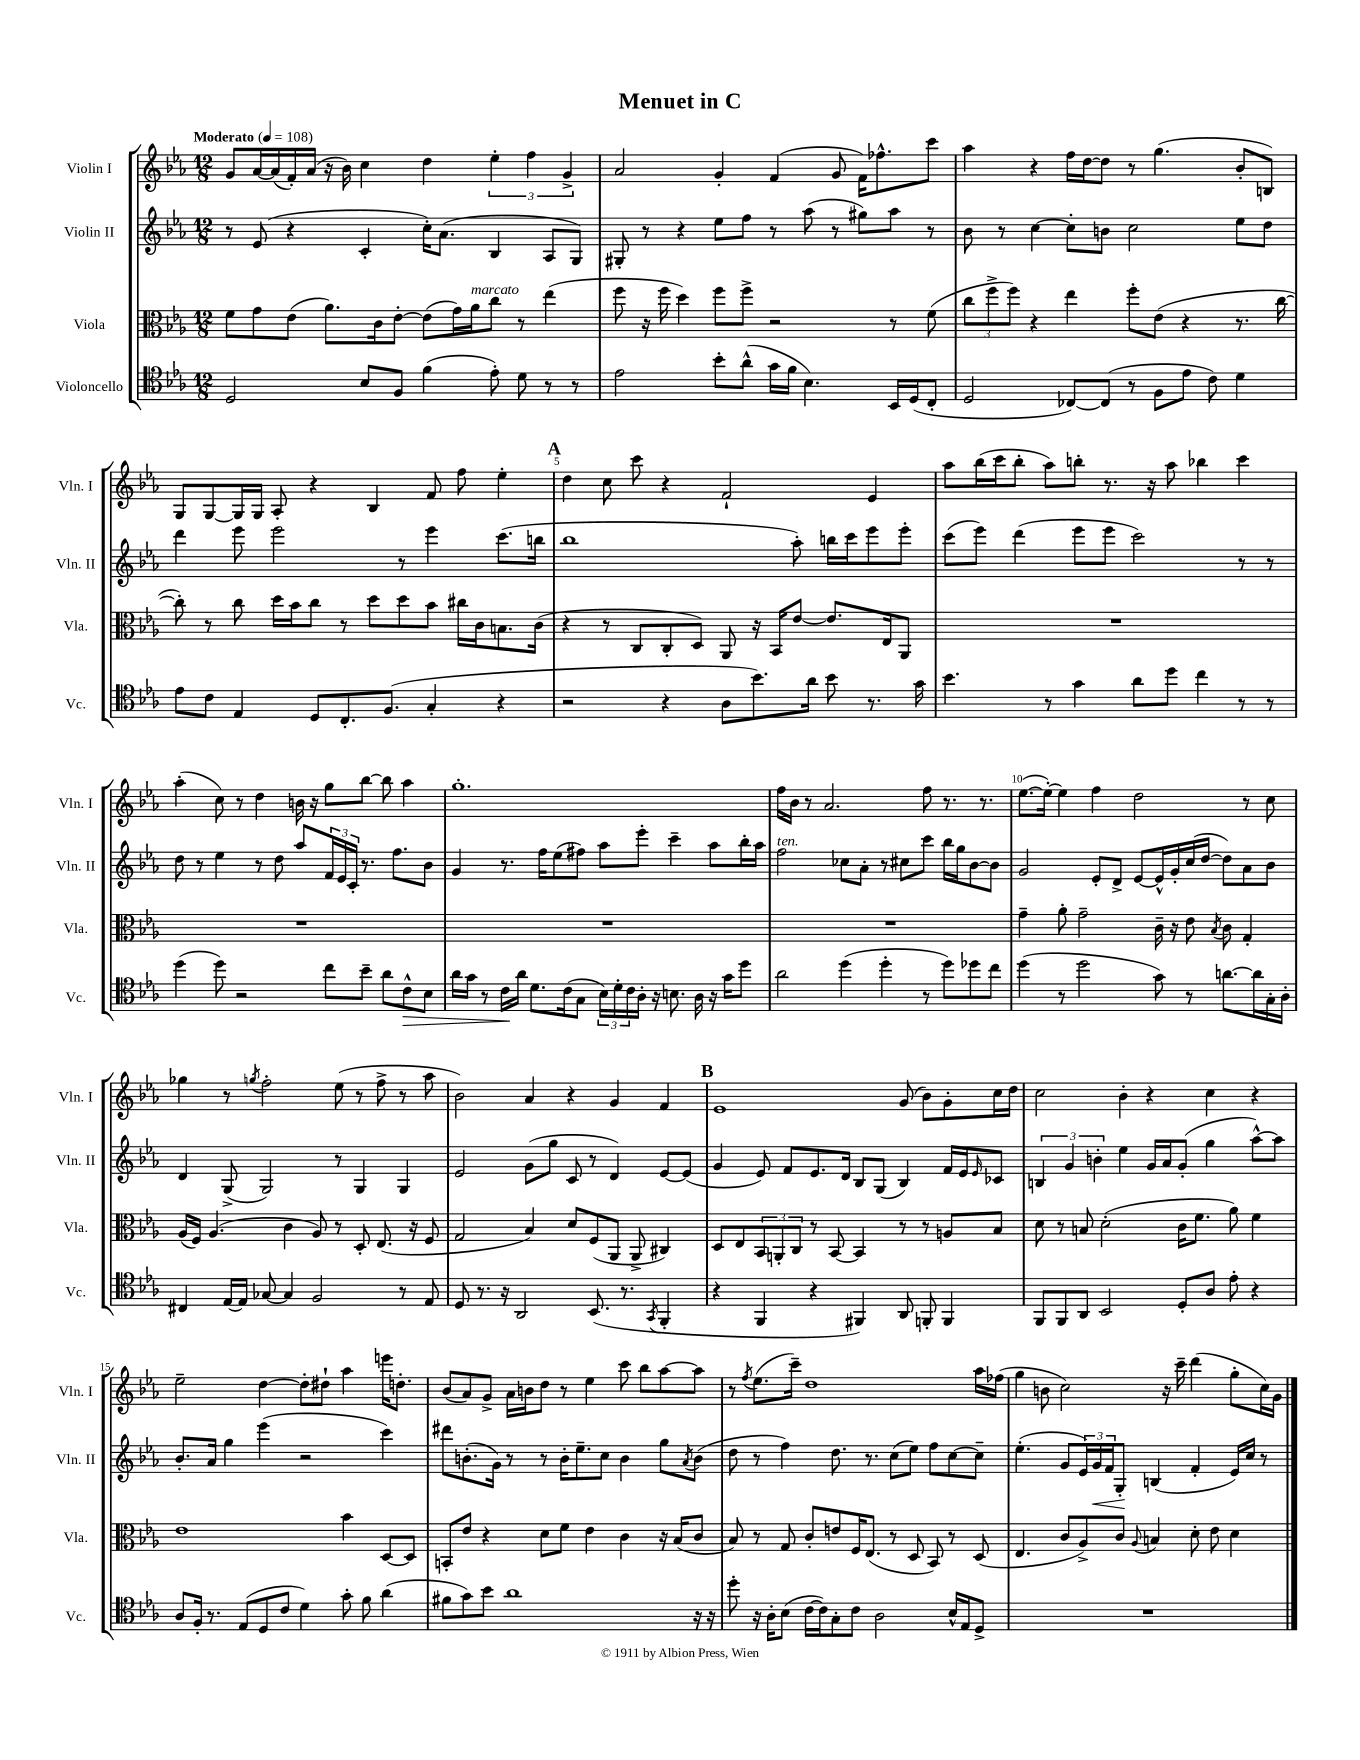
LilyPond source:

\header { title = "Menuet in C" }
<<
\new StaffGroup <<
\new Staff = "s0" \with { instrumentName = "Violin I" shortInstrumentName = "Vln. I" } {
    \clef treble \key ees \major \numericTimeSignature \time 12/8 \tempo "Moderato" 4 = 108
    g'8 aes'16~ aes'16( f'16-.) aes'16( r16 bes'16) c''4 d''4 \tuplet 3/2 { ees''4-. f''4 g'4-> } |
    aes'2 g'4-. f'4( g'8 f'16) fes''8.-^ c'''8 |
    aes''4 r4 f''16 d''16~ d''8 r8 g''4.( bes'8-. b8) |
    g8 g8~ g16 g16 aes8-. r4 bes4 f'8 f''8 ees''4-. |
    \mark \markup { \bold "A" } d''4 c''8 c'''8 r4 f'2-! ees'4 |
    aes''8 bes''16( c'''16 bes''8-. aes''8) b''8-. r8. r16 aes''8 bes''4 c'''4 |
    aes''4-.( c''8) r8 d''4 b'16 r16 g''8 bes''8~ bes''8 aes''4 |
    g''1.-. |
    f''16 bes'16 r8 aes'2. f''8 r8. r8. |
    ees''8.~( ees''16~-.) ees''4 f''4 d''2 r8 c''8 |
    ges''4 r8 \acciaccatura { g''8 } f''2-. ees''8( r8 f''8-> r8 aes''8 |
    bes'2) aes'4 r4 g'4 f'4 |
    \mark \markup { \bold "B" } ees'1 g'8( bes'8) g'8-. c''16 d''16 |
    c''2 bes'4-. r4 c''4 r4 |
    ees''2-- d''4~ d''8-. dis''8-! aes''4 e'''16 d''8.-. |
    bes'8( aes'8) g'8-> aes'16 b'16 d''8 r8 ees''4 c'''8 bes''8 aes''8~ aes''8 |
    r8 \acciaccatura { f''8 } ees''8.( c'''16--) d''1 aes''16 fes''16( |
    g''4 b'8 c''2) r16 c'''16-- d'''4( g''8-. c''16) g'16 \bar "|." |
}
\new Staff = "s1" \with { instrumentName = "Violin II" shortInstrumentName = "Vln. II" } {
    \clef treble \key ees \major \numericTimeSignature \time 12/8
    r8 ees'8( r4 c'4-. c''16-.) aes'8.( bes4 aes8 g8) |
    gis8-. r8 r4 ees''8 f''8 r8 aes''8( r8 gis''8) aes''8 r8 |
    bes'8 r8 c''4~ c''8-. b'8 c''2 ees''8 d''8 |
    d'''4 ees'''8 ees'''2 r8 ees'''4 c'''8.( b''16 |
    \mark \markup { \bold "A" } bes''1 aes''8-.) b''16 c'''16 ees'''8 ees'''8-. |
    c'''8( ees'''8) d'''4( ees'''8 ees'''8 c'''2) r8 r8 |
    d''8 r8 ees''4 r8 d''8 aes''8 \tuplet 3/2 { f'16 ees'16 c'16-. } r8. f''8. bes'8 |
    g'4 r8. f''16 ees''8( fis''8) aes''8 ees'''8-. c'''4-- aes''8 bes''16-. aes''16 |
    f''2^\markup { \italic "ten." } ces''8 aes'8-. r8 cis''8 c'''8 bes''16 g''16 bes'8~ bes'8 |
    g'2 ees'8-. d'8-> ees'8~ ees'16-^ g'16-. c''16( d''16~ d''8) aes'8 bes'8 |
    d'4 g8->( g2) r8 g4 g4 |
    ees'2 g'8( g''8 c'8 r8 d'4) ees'8~ ees'8( |
    \mark \markup { \bold "B" } g'4 ees'8) f'8 ees'8. d'16 bes8 g8( bes4) f'16 ees'16 \grace { ees'16 } ces'8 |
    \tuplet 3/2 { b4 g'4 b'4-. } ees''4 g'16 aes'16 g'8-.( g''4 aes''8~-^) aes''8 |
    bes'8.-. aes'16 g''4 ees'''4( r2 c'''4) |
    dis'''8 b'8.-.( g'16) r8 r8 b'16-. ees''8.-- c''8 b'4 g''8 \acciaccatura { aes'8 } b'8( |
    d''8 r8 f''4) d''8. r8. c''8( ees''8) f''8 c''8~ c''8-- |
    ees''4.-.( g'8 \tuplet 3/2 { ees'16) g'16\< f'16 } g8-.\! b4( f'4-. ees'16) c''16 r8 \bar "|." |
}
\new Staff = "s2" \with { instrumentName = "Viola" shortInstrumentName = "Vla." } {
    \clef alto \key ees \major \numericTimeSignature \time 12/8
    f'8 g'8 ees'8( aes'8.) c'16 ees'8~-. ees'8( g'16) aes'16^\markup { \italic "marcato" } c''8 r8 ees''4( |
    f''8 r16 f''16 d''4) f''8 f''8-> r2 r8 f'8( |
    \tuplet 3/2 { c''8 f''8-> f''8) } r4 ees''4 f''8-. ees'8( r4 r8. c''16~ |
    c''8-.) r8 c''8 d''16 bes'16 c''8 r8 d''8 d''8 bes'8 cis''16 c'16 b8. c'16( |
    \mark \markup { \bold "A" } r4 r8 c8 c8-. d8) aes,8 r16 bes,16 ees'8~ ees'8. ees16 aes,8 |
    R1. |
    R1. |
    R1. |
    R1. |
    g'4-- aes'8-. g'2-- c'16-- r16 ees'8 \acciaccatura { bes8 } c'8 g4-. |
    aes16( f16) aes4.( c'4 aes8) r8 d8-. ees8.( r16 f8 |
    g2 bes4) d'8 f8( aes,8 aes,8-> cis4) |
    \mark \markup { \bold "B" } d8 ees8 \tuplet 3/2 { bes,8 a,8-. c8 } r8 bes,8~ bes,4 r8 r8 a8 bes8 |
    d'8 r8 b8 d'2-.( c'16 f'8. aes'8) f'4 |
    ees'1 bes'4 d8~ d8 |
    b,8-. ees'8 r4 d'8 f'8 ees'4 c'4 r16 bes16( c'8 |
    bes8) r8 g8 c'8-. e'8 f16 ees8.( r8 d8 bes,8) r8 d8( |
    ees4. c'8 aes8->) c'8 \appoggiatura { aes8 } b4 d'8-. ees'8 d'4 \bar "|." |
}
\new Staff = "s3" \with { instrumentName = "Violoncello" shortInstrumentName = "Vc." } {
    \clef tenor \key ees \major \numericTimeSignature \time 12/8
    d2 bes8 f8 f'4( ees'8-.) d'8 r8 r8 |
    ees'2 bes'8-. aes'8-^( g'16 f'16 bes4.) bes,16 d16( c8-. |
    d2 ces8~) ces8( r8 f8 ees'8 c'8) d'4 |
    ees'8 c'8 ees4 d8 c8.-. f8.( g4-. r4 |
    \mark \markup { \bold "A" } r2 r4 aes8 bes'8.) aes'16 bes'8 r8. g'16 |
    bes'4. r8 g'4 aes'8 d''8 c''4 r8 r8 |
    d''4( d''8) r2 c''8 bes'8-- aes'8 c'8-^\> bes8 |
    aes'16 g'16 r8 c'16\! aes'16 d'8. c'16( g8 \tuplet 3/2 { bes16) d'16-. c'16 } aes16-. r16 b8. aes16 r16 g'16 d''8 |
    aes'2 d''4( d''4-. r8 d''8) des''8 c''8 |
    d''4( r8 d''2 g'8) r8 a'8.~ a'16 g16-. aes16-. |
    cis4 ees16~ ees16 ges8~ ges4 f2 r8 ees8 |
    d8 r8. r16 aes,2 bes,8.( r8. \acciaccatura { g,8 } f,4-. |
    \mark \markup { \bold "B" } r4 f,4 r4 fis,4) aes,8 f,8-. f,4 |
    f,8 f,8 aes,8 bes,2 d8-. aes8 ees'8-. r4 |
    aes8 f16-. r8. ees8( d8 c'8 d'4) g'8-. f'8 aes'4( |
    fis'8 g'8) bes'8 aes'1 r16 r16 |
    d''8-. r16 aes16-. bes8( c'16~ c'16) g8-. c'8 aes2 bes16-^ ees16 d8-> |
    R1. \bar "|." |
}
>>
>>
\layout { \context { \Score \override BarNumber.break-visibility = ##(#f #t #t) barNumberVisibility = #(every-nth-bar-number-visible 5) } }
